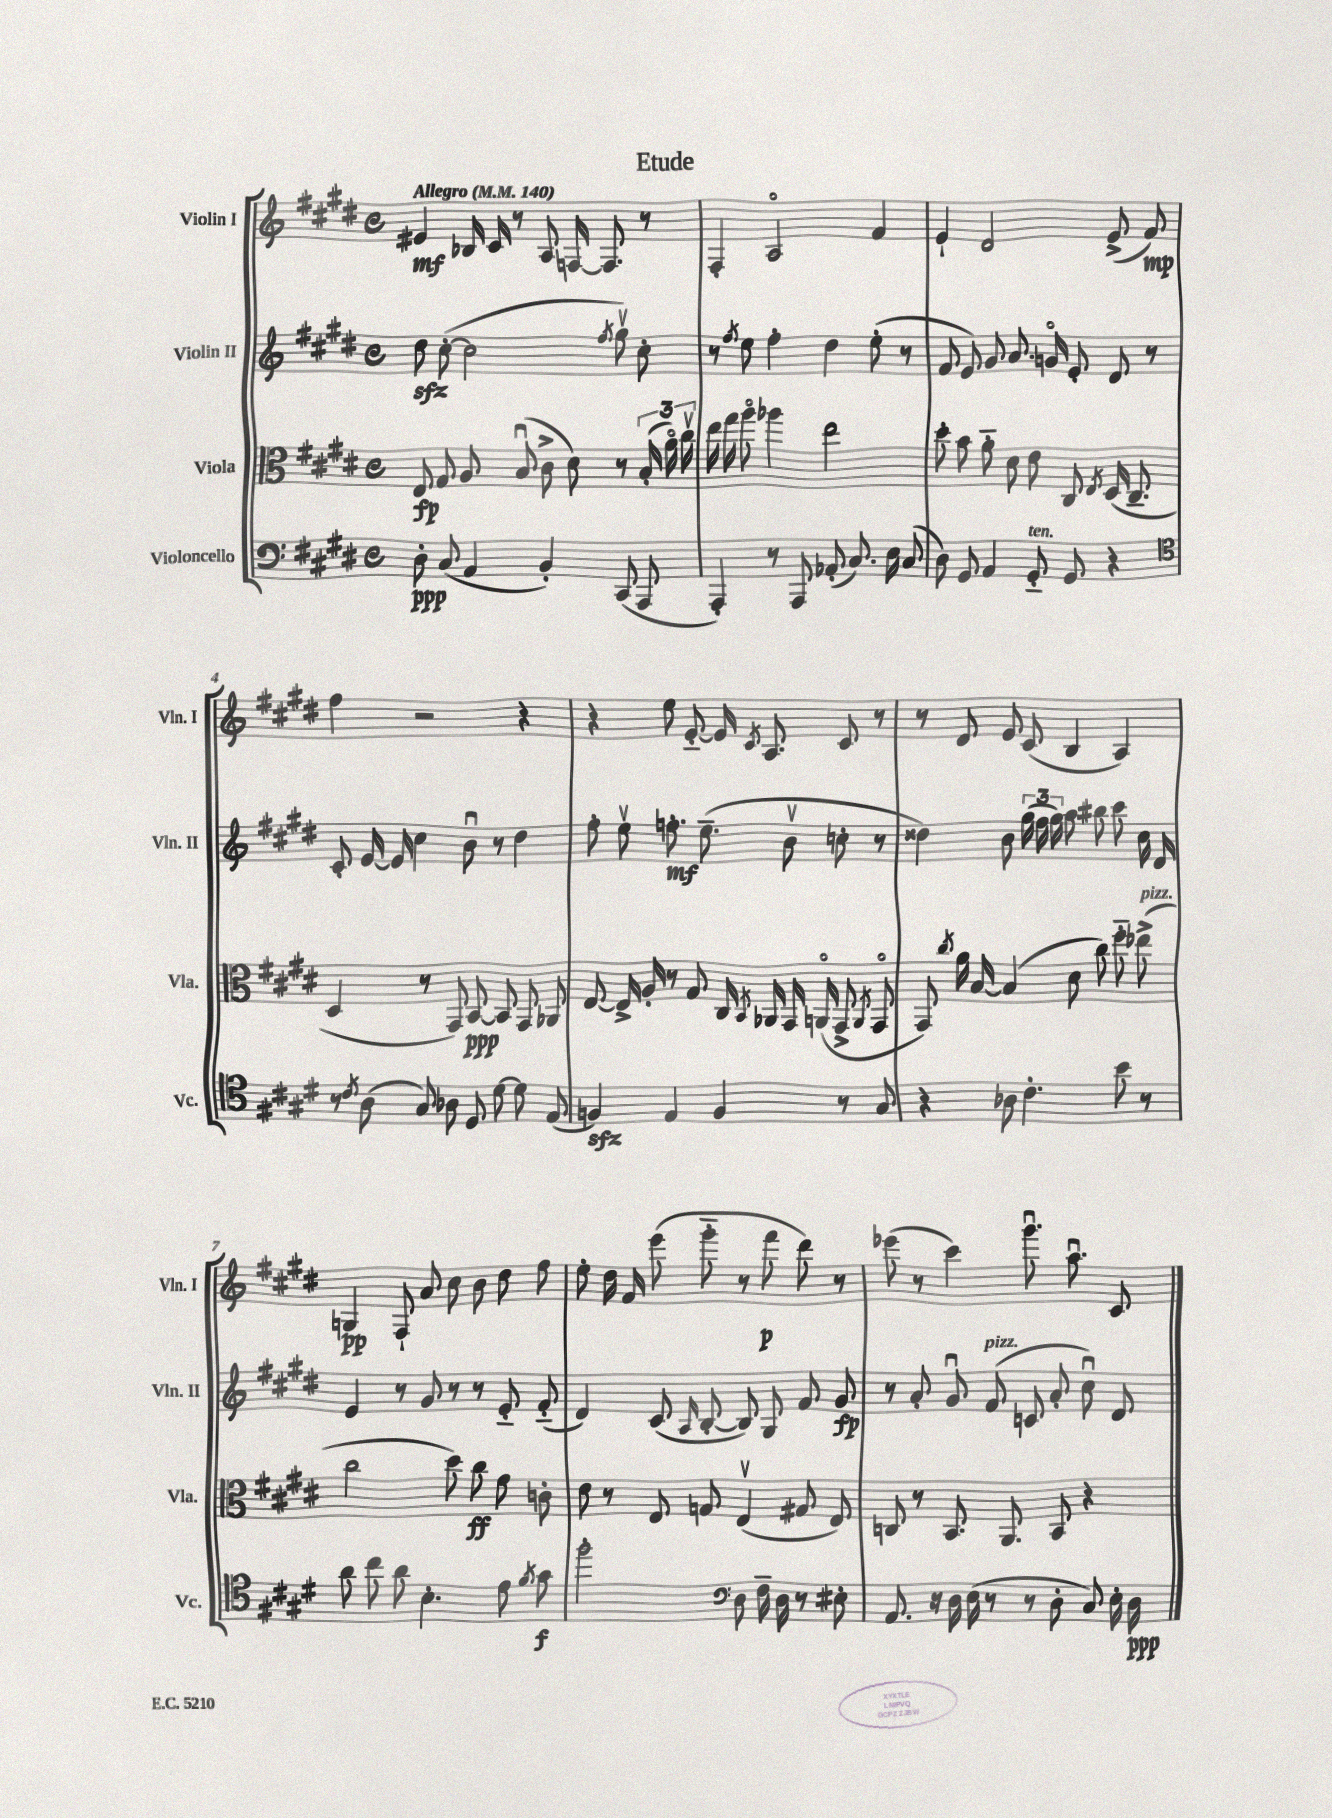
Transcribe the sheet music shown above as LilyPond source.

\header { title = "Etude" }
<<
\new StaffGroup <<
\new Staff = "s0" \with { instrumentName = "Violin I" shortInstrumentName = "Vln. I" } {
    \clef treble \key e \major \defaultTimeSignature \time 4/4 \tempo "Allegro" 4 = 140
    \autoBeamOff eis'4\mf bes16 cis'16 r8 a8 f16~ f8. r8 |
    fis4-. a2\flageolet fis'4 |
    e'4-! dis'2 e'8->( fis'8\mp) |
    fis''4 r2 r4 |
    r4 e''8 e'8~-_ e'16 \acciaccatura { cis'8 } a8. cis'8 r8 |
    r8 dis'8 e'8 cis'8( b4 a4) |
    g4\pp fis8-! a'8 cis''8 b'8 dis''8 fis''8 |
    e''8-. dis''16 fis'16 e'''8( gis'''8-_ r8 fis'''8\p dis'''8) r8 |
    ees'''8( r8 cis'''4) gis'''8.\downbow a''8.\downbow cis'8 \bar "|." |
}
\new Staff = "s1" \with { instrumentName = "Violin II" shortInstrumentName = "Vln. II" } {
    \clef treble \key e \major \defaultTimeSignature \time 4/4
    \autoBeamOff dis''8\sfz cis''8~-.( cis''2 \acciaccatura { fis''8 } gis''8\upbow) cis''8-. |
    r8 \acciaccatura { fis''8 } e''8 fis''4-. dis''4 e''8-.( r8 |
    fis'8 e'8) gis'8 a'8. g'16\flageolet e'8-. dis'8 r8 |
    cis'8-. e'16~ e'16 cis''4 b'8\downbow r8 dis''4 |
    fis''8-. e''8\upbow f''8.-.\mf e''8.--( b'8\upbow c''8-. r8 |
    disis''4) b'8 \tuplet 3/2 { gis''16( fis''16 gis''16) } a''8 bis''8 cis'''8 cis''16 dis'16 |
    e'4 r8 gis'8 r8 r8 e'8-_ fis'8-_( |
    dis'4) cis'8( \grace { a16 } b8~-. b8) gis8 fis'8 gis'8\fp |
    r8 a'8-. gis'8\downbow fis'8^\markup { \italic "pizz." }( c'8 a'8-. cis''8\downbow) dis'8 \bar "|." |
}
\new Staff = "s2" \with { instrumentName = "Viola" shortInstrumentName = "Vla." } {
    \clef alto \key e \major \defaultTimeSignature \time 4/4
    \autoBeamOff e8\fp gis8 a8 b8\downbow( cis'8-> dis'8) r8 \tuplet 3/2 { b16-.( a'16\flageolet) cis''16\upbow } |
    e''16 gis''16 a''8\flageolet aes''4 e''2 |
    dis''8-. b'8 a'8-_ dis'8 e'8 cis8 \acciaccatura { e8 } dis16( cis8.-- |
    dis4 r8 gis,8) b,8~\ppp b,8 gis,8 aes,8 |
    e8~ e16-> a16-. r8 gis8 cis16 \acciaccatura { b,8 } aes,16 gis,16 a,16\flageolet( gis,8-> \acciaccatura { a,8 } gis,8\flageolet |
    gis,8) \acciaccatura { cis''8 } a'16 b16~ b4( dis'8 cis''8) fis''8-_ ees''8->^\markup { \italic "pizz." }( |
    cis''2 dis''8) cis''8\ff gis'8 c'8-. |
    e'8 r8 e8 g8 e4\upbow( gis8 e8) |
    c8 r8 b,8. a,8. b,8 r4 \bar "|." |
}
\new Staff = "s3" \with { instrumentName = "Violoncello" shortInstrumentName = "Vc." } {
    \clef bass \key e \major \defaultTimeSignature \time 4/4
    \autoBeamOff dis8-.\ppp cis8( a,4 b,4-.) cis,8( a,,8 |
    a,,4-.) r8 a,,8 aes,8-.( cis8.) e16 cis8( |
    dis8) gis,8 a,4 gis,8-_^\markup { \italic "ten." } gis,8 r4 |
    \clef tenor r8 \acciaccatura { cis'8 } a8( gis8) aes8 dis8 dis'8~ dis'8 e8( |
    f4\sfz) e4 f4 r8 gis8 |
    r4 aes8 cis'4.-. b'8 r8 |
    a'8 cis''8 a'8 b4.-. e'8 \acciaccatura { fis'8 } gis'8\f |
    fis''2-. \clef bass dis8 fis16-- dis16 r8 eis8-. |
    a,8. r16 dis16 e16( r8 r8 dis8-. cis8) e16-. dis16\ppp \bar "|." |
}
>>
>>
